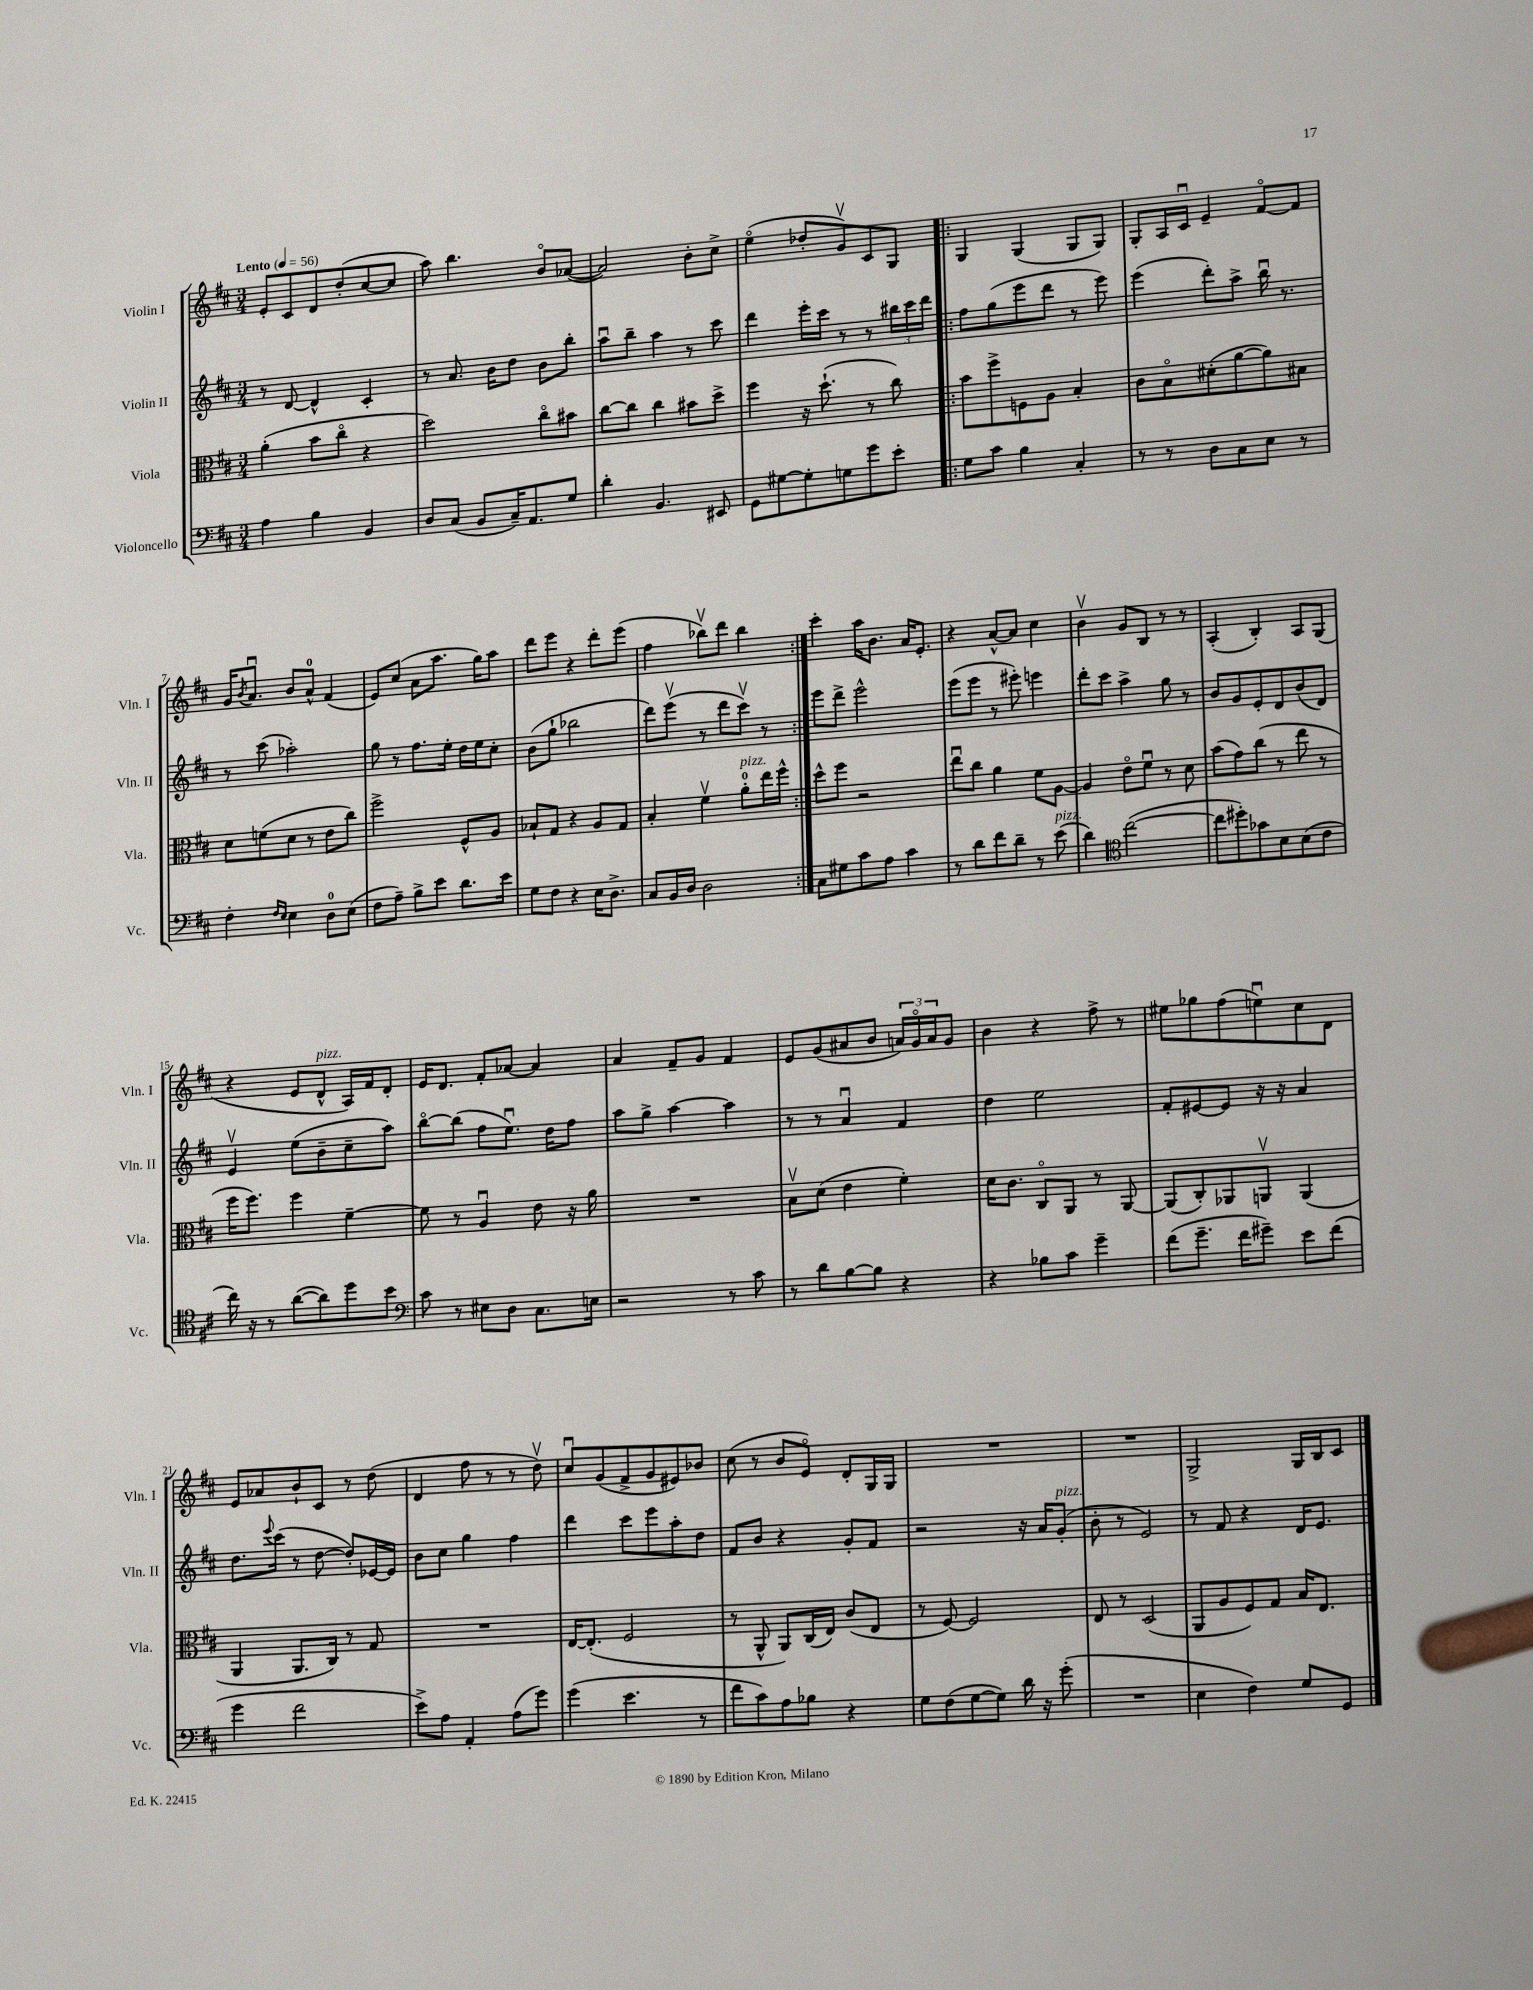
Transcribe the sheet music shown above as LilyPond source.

<<
\new StaffGroup <<
\new Staff = "s0" \with { instrumentName = "Violin I" shortInstrumentName = "Vln. I" } {
    \clef treble \key d \major \numericTimeSignature \time 3/4 \tempo "Lento" 4 = 56
    e'8-. cis'8 d'8 d''8-.( cis''8~ cis''8 |
    a''8) b''4. b'8\flageolet aes'8~( |
    aes'2) b'8-. cis''8-> |
    e''4\flageolet( des''8-. g'8\upbow) cis'8 g8 |
    \repeat volta 2 { g4 g4( g8 g8) |
    g8-. a16 cis'16\downbow e'4-- fis'8~\flageolet fis'8 |
    g'16 \acciaccatura { b'8 } a'8.\downbow b'8 a'8-0-^ fis'4( |
    e'8) cis''8( a'8 a''8. g''16) a''8 |
    d'''8 e'''8 r4 d'''8-. e'''8( |
    fis''4 bes''8\upbow) d'''8 bes''4 | }
    cis'''4-. a''16 b'8. a'16 e'8.-. |
    r4 a'8~-^ a'8 cis''4 |
    b'4\upbow g'8 b8 r8 r8 |
    a4-.( b4-.) a8 g8( |
    r4 e'8 d'8-^^\markup { \italic "pizz." } a16) fis'16 d'8-. |
    e'16 d'8. fis'8-. aes'8~ aes'4 |
    a'4 fis'8-- g'8 fis'4 |
    e'8 g'8( ais'8 b'8 \tuplet 3/2 { a'16) g'16\flageolet a'16 } g'8 |
    b'4 r4 fis''8-> r8 |
    eis''8 ges''8 fis''8( e''8\downbow) cis''8 d'8 |
    e'8 aes'8 b'8-! cis'8 r8 d''8( |
    d'4 fis''8 r8 r8 d''8\upbow) |
    cis''8\downbow g'8( fis'8-> g'8 eis'8) bes'8 |
    cis''8( r8 b'8 e'8\flageolet) d'8-. g16 g16 |
    R2. |
    R2. |
    g2-> g16 b16 cis'8 \bar "|." |
}
\new Staff = "s1" \with { instrumentName = "Violin II" shortInstrumentName = "Vln. II" } {
    \clef treble \key d \major \numericTimeSignature \time 3/4
    r8 d'8~ d'4-^ cis'4-. |
    r8 a'8. b'16 d''8 b'8 b''8-. |
    a''8\downbow b''8-- a''4 r8 cis'''8 |
    d'''4 e'''16-. cis'''16 r8 r8 \tuplet 3/2 { bis''16 cis'''16 d'''16 } |
    \repeat volta 2 { fis''8 g''8( e'''8 d'''8 r8 e'''8) |
    e'''4( d'''8-.) a''8-> b''16\downbow r8. |
    r8 cis'''8( aes''2-.) |
    g''8 r8 fis''8. e''16-. d''16 e''16 cis''8-. |
    b'8( g''8-! bes''2 |
    d'''8) e'''8\upbow( r8 d'''8 cis'''8\upbow) r8 | }
    e'''8 d'''8-> e'''2-^ |
    e'''8( e'''8 r8 eis'''8-.) e'''4 |
    d'''8-. cis'''8 a''4-> g''8 r8 |
    b'8 g'8 e'8-. d'8 b'8( d'8) |
    e'4\upbow e''8( b'8-- cis''8-- a''8) |
    b''8~\flageolet b''8( fis''8 e''8.\downbow) d''16 fis''8 |
    a''8 g''8-> a''4~ a''4 |
    r8 r8 a'4\downbow fis'4 |
    d''4 e''2 |
    fis'8-. eis'8~ eis'8 r16 r16 a'4 |
    d''8. \appoggiatura { e'''8 } cis'''16( r8 d''8~ d''8-.) ees'16~ ees'16 |
    b'8 cis''8 g''4 fis''4 |
    d'''4 cis'''8 e'''8 a''8-. d''8 |
    fis'8 b'8 r4 g'8-. fis'8 |
    r2 r16 a'16 g'8-.^\markup { \italic "pizz." }( |
    b'8-. r8 e'2) |
    r8 fis'8 r4 d'16 e'8. \bar "|." |
}
\new Staff = "s2" \with { instrumentName = "Viola" shortInstrumentName = "Vla." } {
    \clef alto \key d \major \numericTimeSignature \time 3/4
    a'4-.( b'8 cis''8\flageolet r4 |
    d''2) cis''8\flageolet bis'8 |
    cis''8~ cis''8 cis''4 bis'8 d''8-> |
    fis''4 r16 d''8.-!( r8 cis''8) |
    \repeat volta 2 { b'8 fis''8-> f8 a8 b4-. |
    cis'8 b8\flageolet dis'8-.( a'8~ a'8) bis8 |
    d'8 f'8( d'8 r8 e'8 cis''8) |
    fis''2-> fis8-^ a8 |
    bes8-! g8 r4 a8 g8 |
    b4-. fis'4\upbow a'8-0-.^\markup { \italic "pizz." } e''16 fis''16-^ | }
    d''8-^ fis''8 r2 |
    e''8\downbow cis''8 a'4 fis'8 a8~ |
    a4 e'8\flageolet fis'8\downbow r8 d'8 |
    b'8( g'8) cis''8( r8 e''8 r8 |
    fis''16 fis''8.) fis''4 fis'4~-- |
    fis'8 r8 a4\downbow e'8 r16 a'16 |
    R2. |
    b8\upbow d'8( e'4 fis'4-.) |
    d'16 cis'8. cis8\flageolet a,8 r8 a,8~ |
    a,8( cis8-.) aes,8 a,8\upbow a,4( |
    a,4 a,8. cis16) r8 g8 |
    R2. |
    e16~ e8.-.( fis2 |
    r8 a,8-^ a,8) cis16( e16) cis'8( e8 |
    r8 fis8~) fis2 |
    e8 r8 d2( |
    a,8 a8 fis8) g8 b16 e8. \bar "|." |
}
\new Staff = "s3" \with { instrumentName = "Violoncello" shortInstrumentName = "Vc." } {
    \clef bass \key d \major \numericTimeSignature \time 3/4
    a4 b4 b,4 |
    d8 cis8( b,8 cis16--) a,8. g8 |
    d'4-. b,4. eis,8 |
    g,8 gis8~ gis8-. g8 g'8 e'8-. |
    \repeat volta 2 { g8 cis'8 b4 cis4-. |
    r8 r8 d8 cis8 e8 r8 |
    fis4-. \grace { fis16 e16 } e4 d8-0 e8( |
    fis8 a8--) b8-> e'8 d'8. e'16 |
    g8 fis8 r4 e16 d8.-> |
    cis8 b,16 d16 d2 | }
    cis8 gis8 cis'8 a8 cis'4 |
    r8 d'8 fis'8 d'8-- r8 e'8^\markup { \italic "pizz." }( |
    d'4) \clef tenor cis''2~( |
    cis''8 dis''8-.) ges'8 b8 b8( cis'8 |
    cis''16) r16 r8 a'8~( a'8) d''8 b'8 |
    \clef bass cis'8 r8 eis8 d8 cis8. e16 |
    r2 r8 cis'8 |
    r8 d'8 b8~ b8 r4 |
    r4 bes8 cis'8 g'4-- |
    fis'8( g'8.-- fis'16 gis'8--) e'8 fis'8( |
    g'4 fis'2 |
    e'8->) a8 a,4-. a8( g'8) |
    g'4( e'4. r8 |
    fis'8 cis'8) a8 bes8 r4 |
    g8 fis8( g8~ g8) d'16 r16 g'8-.( |
    R2. |
    e4 fis4) g8 g,8 \bar "|." |
}
>>
>>
